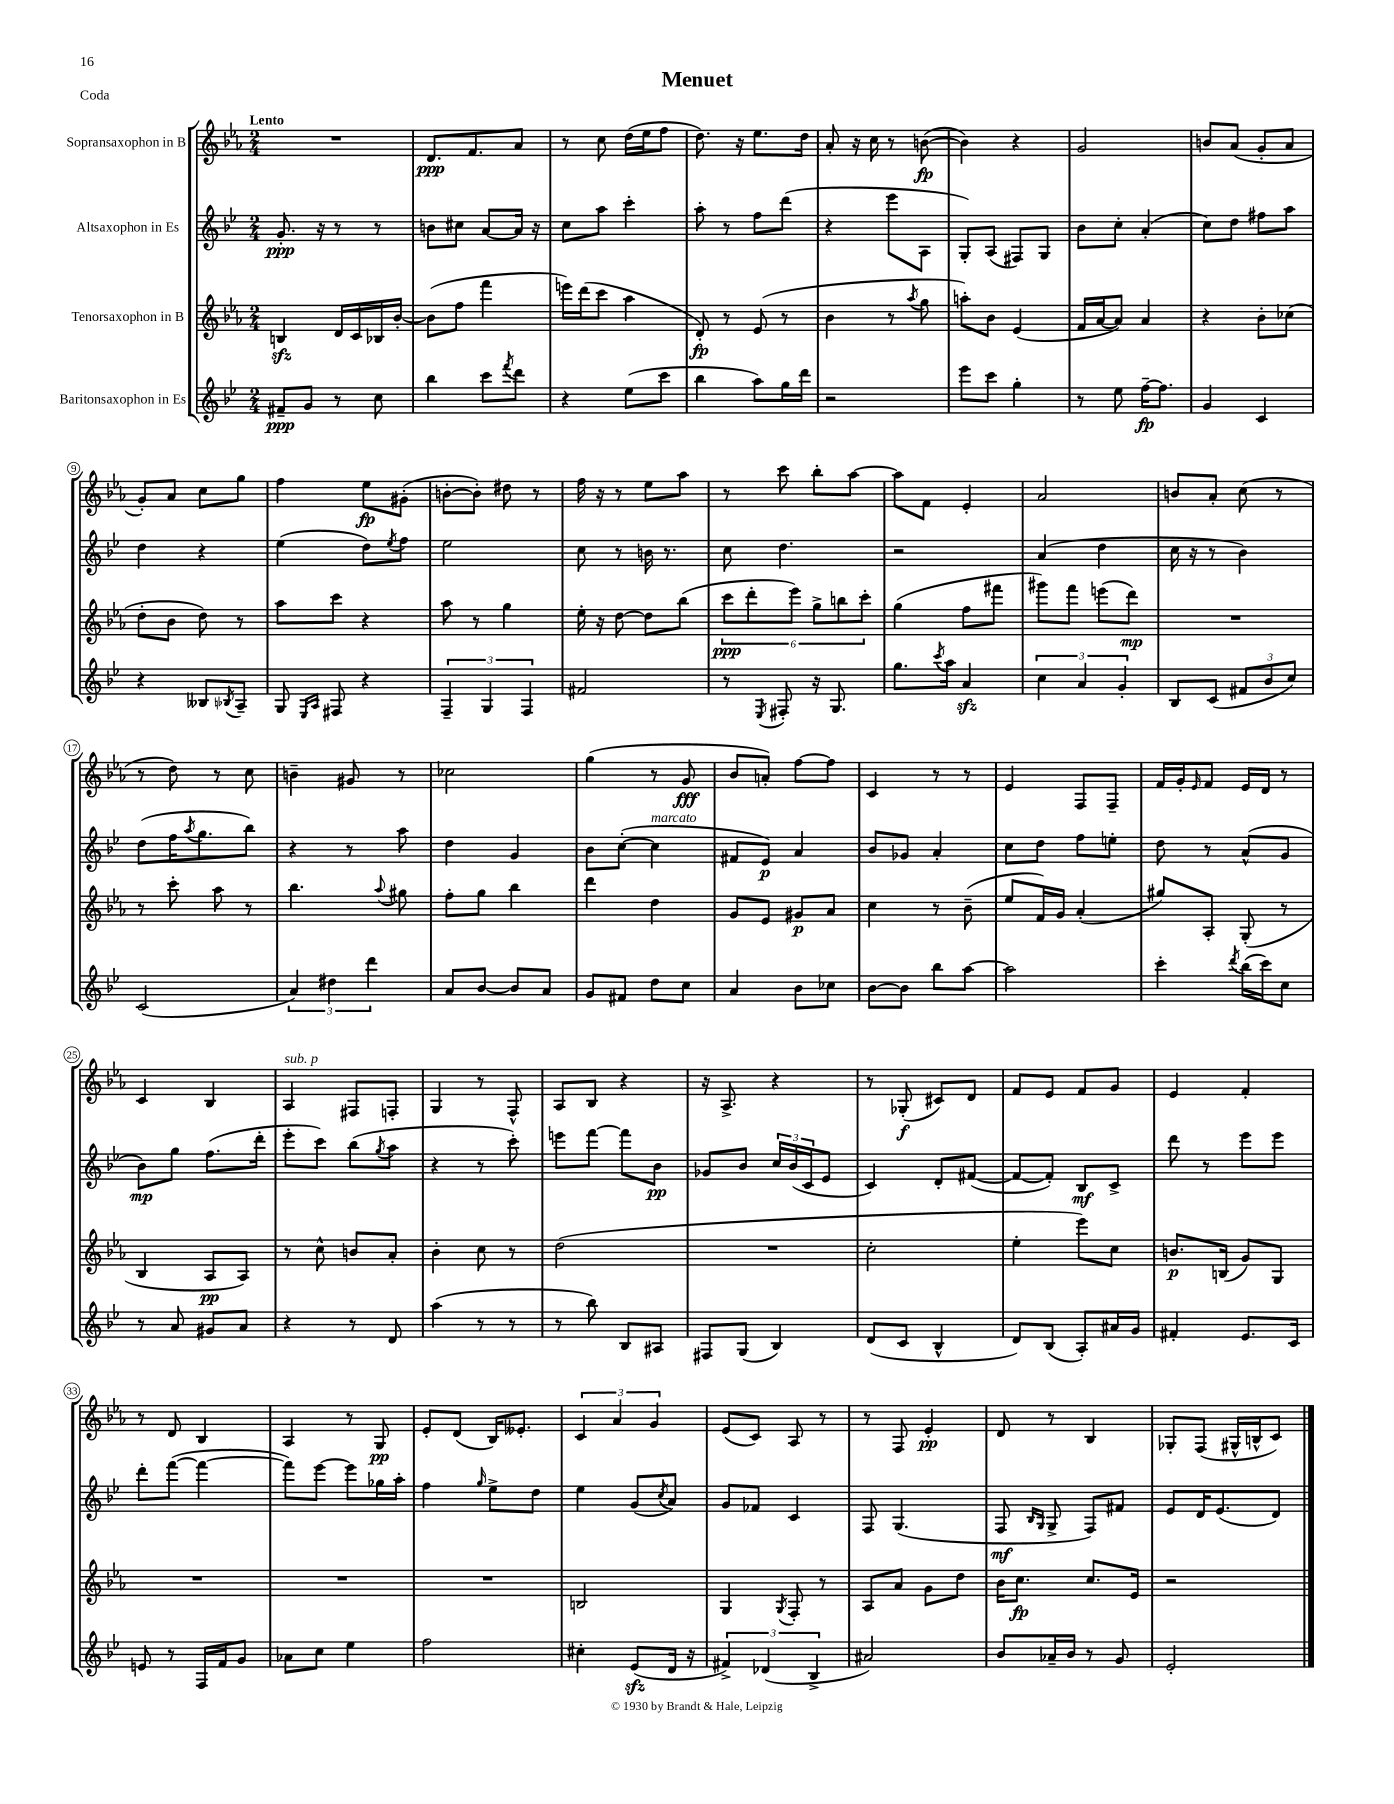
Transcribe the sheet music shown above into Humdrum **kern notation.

**kern	**kern	**kern	**kern
*staff4	*staff3	*staff2	*staff1
*clefG2	*clefG2	*clefG2	*clefG2
*k[b-e-]	*k[b-e-a-]	*k[b-e-]	*k[b-e-a-]
*M2/4	*M2/4	*M2/4	*M2/4
8f#~	4B	8.g'	2r
8g	.	.	.
.	.	16r	.
8r	16d	8r	.
.	16c	.	.
8cc	16B-	8r	.
.	[16b-'	.	.
=	=	=	=
4bb-	(8b-]	8b	8.d
.	8ff	8cc#	.
.	.	.	8.f
8ccc	4fff	[8a	.
8qfff	.	.	.
8ddd	.	16a]	8a-
.	.	16r	.
=	=	=	=
4r	16eee)	8cc	8r
.	(16ddd	.	.
.	8ccc	8aa	8cc
(8ee-	4aa-	4ccc'	(16dd
.	.	.	16ee-
8ccc	.	.	8ff
=	=	=	=
4bb-	8d')	8aa'	8.dd)
.	8r	8r	.
.	.	.	16r
8aa)	(8e-	8ff	8.ee-
16gg	8r	(8ddd	.
16ddd	.	.	16dd
=	=	=	=
2r	4b-	4r	8a-'
.	.	.	16r
.	.	.	16cc
.	8r	8eee-	8r
.	8qaa-	.	.
.	8gg	8A	([8b
=	=	=	=
8eee-	8aa')	8G')	4b])
8ccc	8b-	(8A	.
4gg'	(4e-	8F#)	4r
.	.	8G	.
=	=	=	=
8r	16f	8b-	2g
.	[16a-	.	.
8ee-	8a-])	8cc'	.
[16ff~	4a-	(4a'	.
8.ff]	.	.	.
=	=	=	=
4g	4r	8cc)	8b
.	.	8dd	(8a-
4c	8b-'	8ff#	8g'
.	(8cc-	8aa	8a-
=	=	=	=
4r	8dd'	4dd	8g')
.	8b-	.	8a-
8B--	8dd)	4r	8cc
8qB-	.	.	.
8A~	8r	.	8gg
=	=	=	=
8G	8aa-	(4ee-	4ff
16qqE-	.	.	.
16qqA	.	.	.
8F#	8ccc	.	.
4r	4r	8dd)	8ee-
.	.	8qee-	.
.	.	8ff	(8g#'
=	=	=	=
6F~	8aa-	2ee-	[8b'
.	8r	.	8b'])
6G	.	.	.
.	4gg	.	8dd#
6F	.	.	.
.	.	.	8r
=	=	=	=
2f#	16ee-'	8cc	16ff
.	16r	.	16r
.	[8dd	8r	8r
.	8dd]	16b	8ee-
.	.	8.r	.
.	(8bb-	.	8aa-
=	=	=	=
8r	12ccc	8cc	8r
.	12ddd'	.	.
8qE-	.	.	.
8F#'	.	4.dd	8ccc
.	12eee-)	.	.
16r	12gg^	.	8bb-'
8.G	.	.	.
.	12bb	.	.
.	.	.	[8aa-
.	12ccc'	.	.
=	=	=	=
8.gg	(4gg	2r	8aa-]
.	.	.	8f
8qccc	.	.	.
16aa	.	.	.
4a	8ff	.	4e-'
.	8fff#	.	.
=	=	=	=
6cc	8ggg#)	(4a	2a-
.	8fff	.	.
6a	.	.	.
.	(8eee	4dd	.
6g'	.	.	.
.	8ddd)	.	.
=	=	=	=
8B-	2r	16cc	8b
.	.	16r	.
(8c	.	8r	8a-'
12f#	.	4b-)	(8cc
12b-	.	.	.
.	.	.	8r
12cc)	.	.	.
=	=	=	=
(2c	8r	(8dd	8r
.	8ccc'	16ff	8dd)
.	.	8qaa	.
.	.	8.gg	.
.	8aa-	.	8r
.	8r	8bb-)	8cc
=	=	=	=
6a)	4.bb-	4r	4b~
6dd#	.	.	.
.	.	8r	8g#
6ddd	.	.	.
.	8qqaa-	.	.
.	8gg#	8aa	8r
=	=	=	=
8a	8ff'	4dd	2cc-
[8b-	8gg	.	.
8b-]	4bb-	4g	.
8a	.	.	.
=	=	=	=
8g	4ddd	8b-	(4gg
8f#	.	([8cc'	.
8dd	4dd	4cc]	8r
8cc	.	.	8g
=	=	=	=
4a	8g	8f#	8b-
.	8e-	8e-)	8a')
8b-	8g#	4a	[8ff
8cc-	8a-	.	8ff]
=	=	=	=
[8b-	4cc	8b-	4c
8b-]	.	8g-	.
8bb-	8r	4a'	8r
[8aa	(8b-~	.	8r
=	=	=	=
2aa]	8ee-	8cc	4e-
.	16f)	8dd	.
.	16g	.	.
.	(4a-'	8ff	8F
.	.	8ee'	8F~
=	=	=	=
4ccc'	8gg#)	8dd	16f
.	.	.	16g'
.	.	.	16qqe-
.	8A-'	8r	8f
8qddd	.	.	.
(16bb-	(8G'	(8a^^	16e-
16ccc)	.	.	16d
8cc	8r	8g	8r
=	=	=	=
8r	4B-	8b-)	4c
8a	.	8gg	.
8g#	8A-	(8.ff	4B-
8a	8A-)	.	.
.	.	16ddd'	.
=	=	=	=
4r	8r	8eee-'	4A-
.	8cc^^	8ccc)	.
8r	8b	(8bb-	8F#
.	.	8qgg	.
8d	8a-'	8aa	8F'
=	=	=	=
(4aa	4b-'	4r	4G
8r	8cc	8r	8r
8r	8r	8ccc')	8F^^
=	=	=	=
8r	(2dd	8eee	8A-
8bb-)	.	[8fff	8B-
8B-	.	8fff]	4r
8A#	.	8b-	.
=	=	=	=
8F#	2r	8g-	16r
.	.	.	8.A-^
(8G	.	8b-	.
4B-)	.	24cc	4r
.	.	(24b-	.
.	.	24c	.
.	.	8e-	.
=	=	=	=
(8d	2cc'	4c)	8r
8c	.	.	(8G-'
4B-^^	.	8d'	8c#)
.	.	([8f#	8d
=	=	=	=
8d)	4ee-'	8f#_	8f
(8B-	.	8f#'])	8e-
8A')	8eee-)	8B-	8f
16a#	8cc	8c^	8g
16g	.	.	.
=	=	=	=
4f#'	8.b	8ddd	4e-
.	.	8r	.
.	(16B	.	.
8.e-	8g)	8eee-	4f'
.	8G	8eee-	.
16c	.	.	.
=	=	=	=
8e	2r	8ddd'	8r
8r	.	([8fff	8d
16F	.	4fff_	4B-
16f	.	.	.
8g	.	.	.
=	=	=	=
8a-	2r	8fff])	4A-
8cc	.	[8eee-	.
4ee-	.	8eee-]	8r
.	.	16gg-	8G
.	.	16aa'	.
=	=	=	=
2ff	2r	4ff	8e-'
.	.	.	(8d
.	.	16qqgg	.
.	.	8ee-^	16B-)
.	.	.	8.e--'
.	.	8dd	.
=	=	=	=
4cc#'	2B	4ee-	6c
.	.	.	6a-
(8e-	.	(8g	.
.	.	.	6g
.	.	8qcc	.
16d	.	8a)	.
16r	.	.	.
=	=	=	=
6f#^)	4G	8g	(8e-
.	.	8f-	8c)
(6d-	.	.	.
.	8qG	.	.
.	8F'	4c	8A-
6B-^	.	.	.
.	8r	.	8r
=	=	=	=
2a#)	8A-	8F	8r
.	8a-	(4.G	8F
.	8g	.	4e-'
.	8dd	.	.
=	=	=	=
8b-	16b-	8F	8d
.	8.cc	.	.
.	.	16qqB-	.
.	.	16qqG	.
16a-~	.	8G^	8r
16b-	.	.	.
8r	8.cc	8F)	4B-
8g	.	8f#	.
.	16e-	.	.
=	=	=	=
2e-'	2r	8e-	8G-'
.	.	16d	(8F
.	.	(8.e-	.
.	.	.	16G#^^
.	.	.	16B^^
.	.	8d)	8c)
==	==	==	==
*-	*-	*-	*-
